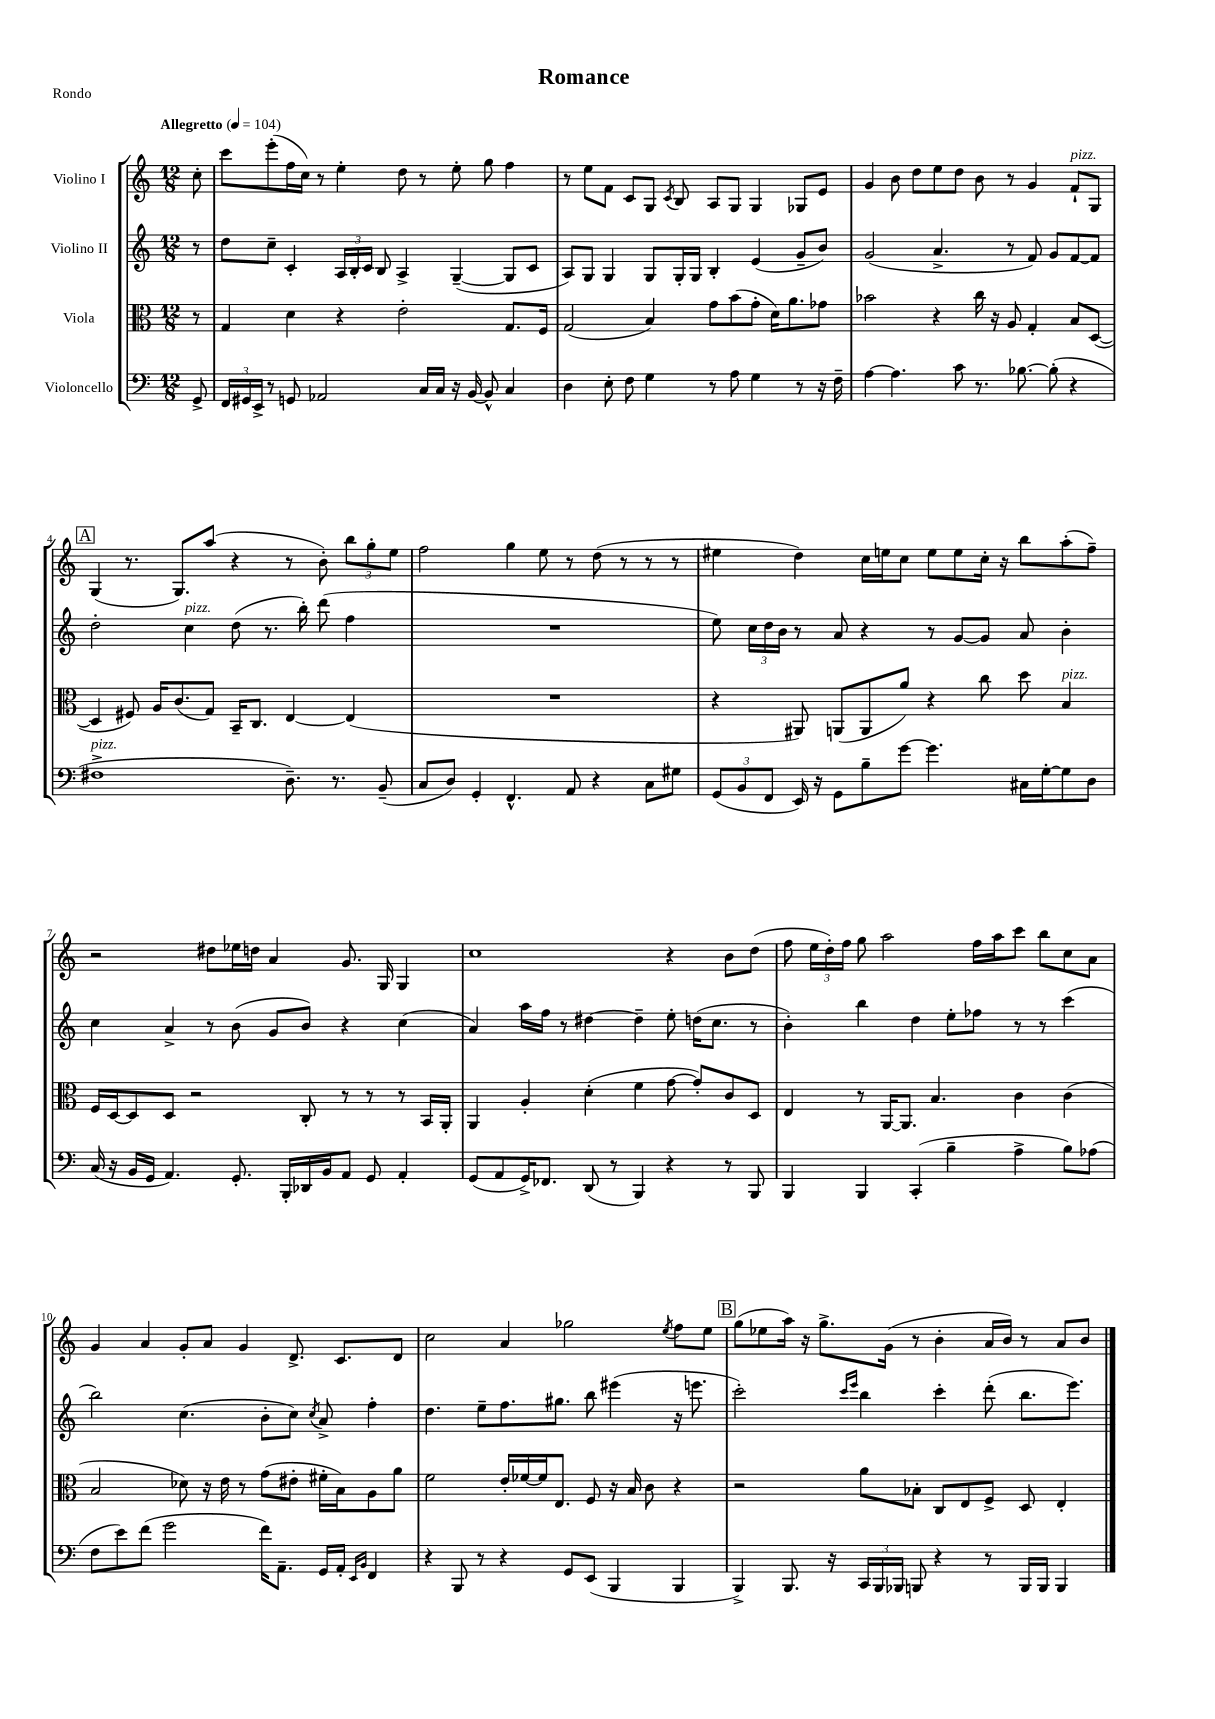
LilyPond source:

\header { title = "Romance" piece = "Rondo" }
<<
\new StaffGroup <<
\new Staff = "s0" \with { instrumentName = "Violino I" } {
    \clef treble \key c \major \numericTimeSignature \time 12/8 \partial 8 \tempo "Allegretto" 4 = 104
    \autoBeamOff c''8-. |
    c'''8[ e'''8-.( f''16 c''16]) r8 e''4-. d''8 r8 e''8-. g''8 f''4 |
    r8 e''8[ f'8] c'8[ g8] \acciaccatura { c'8 } b8 a8[ g8] g4 ges8[ e'8] |
    g'4 b'8 d''8[ e''8 d''8] b'8 r8 g'4 f'8[-!^\markup { \italic "pizz." } g8] |
    \mark \markup { \box "A" } g4( r8. g8.[) a''8]( r4 r8 b'8-.) \tuplet 3/2 { b''8[ g''8-. e''8] } |
    f''2 g''4 e''8 r8 d''8( r8 r8 r8 |
    eis''4 d''4) c''16[ e''16 c''8] e''8[ e''8 c''16]-. r16 b''8[ a''8-.( f''8]--) |
    r2 dis''8[ ees''16 d''16] a'4 g'8. g16 g4 |
    c''1 r4 b'8[ d''8]( |
    f''8 \tuplet 3/2 { e''16[ d''16-.) f''16] } g''8 a''2 f''16[ a''16 c'''8] b''8[ c''8 a'8] |
    g'4 a'4 g'8[-. a'8] g'4 d'8.-> c'8.[ d'8] |
    c''2 a'4 ges''2 \acciaccatura { e''8 } f''8[ e''8] |
    \mark \markup { \box "B" } g''8[( ees''8 a''16]) r16 g''8.[-> g'16]( r8 b'4-. a'16[ b'16]) r8 a'8[ b'8] \bar "|." |
}
\new Staff = "s1" \with { instrumentName = "Violino II" } {
    \clef treble \key c \major \numericTimeSignature \time 12/8 \partial 8
    \autoBeamOff r8 |
    d''8[ c''8]-- c'4-. \tuplet 3/2 { a16[ b16-. c'16] } b8 a4-> g4~--( g8[ c'8] |
    a8[) g8] g4 g8[ g16-. g16] b4-. e'4( g'8[-- b'8]) |
    g'2( a'4.-> r8 f'8) g'8[ f'8~ f'8] |
    \mark \markup { \box "A" } d''2-. c''4^\markup { \italic "pizz." } d''8( r8. b''16-.) d'''8( f''4 |
    R1. |
    e''8) \tuplet 3/2 { c''16[ d''16 b'16] } r8 a'8 r4 r8 g'8[~ g'8] a'8 b'4-. |
    c''4 a'4-> r8 b'8( g'8[ b'8]) r4 c''4( |
    a'4) a''16[ f''16] r8 dis''4~ dis''4-- e''8-. d''16[( c''8.] r8 |
    b'4-.) b''4 d''4 e''8[-. fes''8] r8 r8 c'''4( |
    b''2) c''4.( b'8[-. c''8]) \acciaccatura { c''8 } a'8-> f''4-. |
    d''4. e''8[-- f''8. gis''8.] b''8 eis'''4( r16 e'''8. |
    \mark \markup { \box "B" } c'''2-.) \grace { c'''16[ e'''16] } b''4 c'''4-. d'''8-.( b''8.[ e'''8.]) \bar "|." |
}
\new Staff = "s2" \with { instrumentName = "Viola" } {
    \clef alto \key c \major \numericTimeSignature \time 12/8 \partial 8
    \autoBeamOff r8 |
    g4 d'4 r4 e'2-. g8.[ f16] |
    g2( b4) g'8[ b'8( g'8]-. d'16[) a'8. ges'8] |
    bes'2 r4 c''16 r16 a8 g4-. b8[ d8]~( |
    \mark \markup { \box "A" } d4 fis8) a16[ c'8.( g8]) b,16[-- c8.] e4~ e4( |
    R1. |
    r4 ais,8) a,8[( a,8 a'8]) r4 c''8 d''8 b4^\markup { \italic "pizz." } |
    f16[ d16~ d8 d8] r2 c8-. r8 r8 r8 b,16[ a,16]-. |
    a,4 a4-. d'4-.( f'4 g'8~ g'8[-.) c'8 d8] |
    e4 r8 a,16[~ a,8.] b4. c'4 c'4( |
    b2 des'8) r16 e'16 r8 g'8[( eis'8]-. fis'16[-. b16) a8 a'8] |
    f'2 e'16[-. fes'16~ fes'16 e8.] f8 r16 b16 c'8 r4 |
    \mark \markup { \box "B" } r2 a'8[ bes8]-. c8[ e8 f8]-> d8 e4-. \bar "|." |
}
\new Staff = "s3" \with { instrumentName = "Violoncello" } {
    \clef bass \key c \major \numericTimeSignature \time 12/8 \partial 8
    \autoBeamOff g,8-> |
    \tuplet 3/2 { f,16[ gis,16 e,16]-> } r8 g,8 aes,2 c16[ c16] r16 b,16~ b,8-^ c4 |
    d4 e8-. f8 g4 r8 a8 g4 r8 r16 f16-- |
    a4~ a4. c'8 r8. bes8.~ bes8-.( r4 |
    \mark \markup { \box "A" } fis1->^\markup { \italic "pizz." } d8.--) r8. b,8--( |
    c8[ d8]) g,4-. f,4.-^ a,8 r4 c8[ gis8] |
    \tuplet 3/2 { g,8[( b,8 f,8] } e,16) r16 g,8[ b8-- g'8]~ g'4. cis16[ g16~-. g8 d8] |
    c16( r16 b,16[ g,16] a,4.) g,8.-. b,,16[-. des,16 b,16 a,8] g,8 a,4-. |
    g,8[( a,8 g,16->) fes,8.] d,8( r8 b,,4) r4 r8 b,,8 |
    b,,4 b,,4 c,4-.( b4-- a4-> b8[) aes8]( |
    f8[ e'8) f'8]( g'2 f'16[) a,8.]-- g,16[ a,16]-. \grace { e,16[ b,16] } f,4 |
    r4 b,,8 r8 r4 g,8[ e,8]( b,,4 b,,4 |
    \mark \markup { \box "B" } b,,4->) b,,8. r16 \tuplet 3/2 { c,16[ b,,16 bes,,16] } b,,8 r4 r8 b,,16[ b,,16] b,,4 \bar "|." |
}
>>
>>
